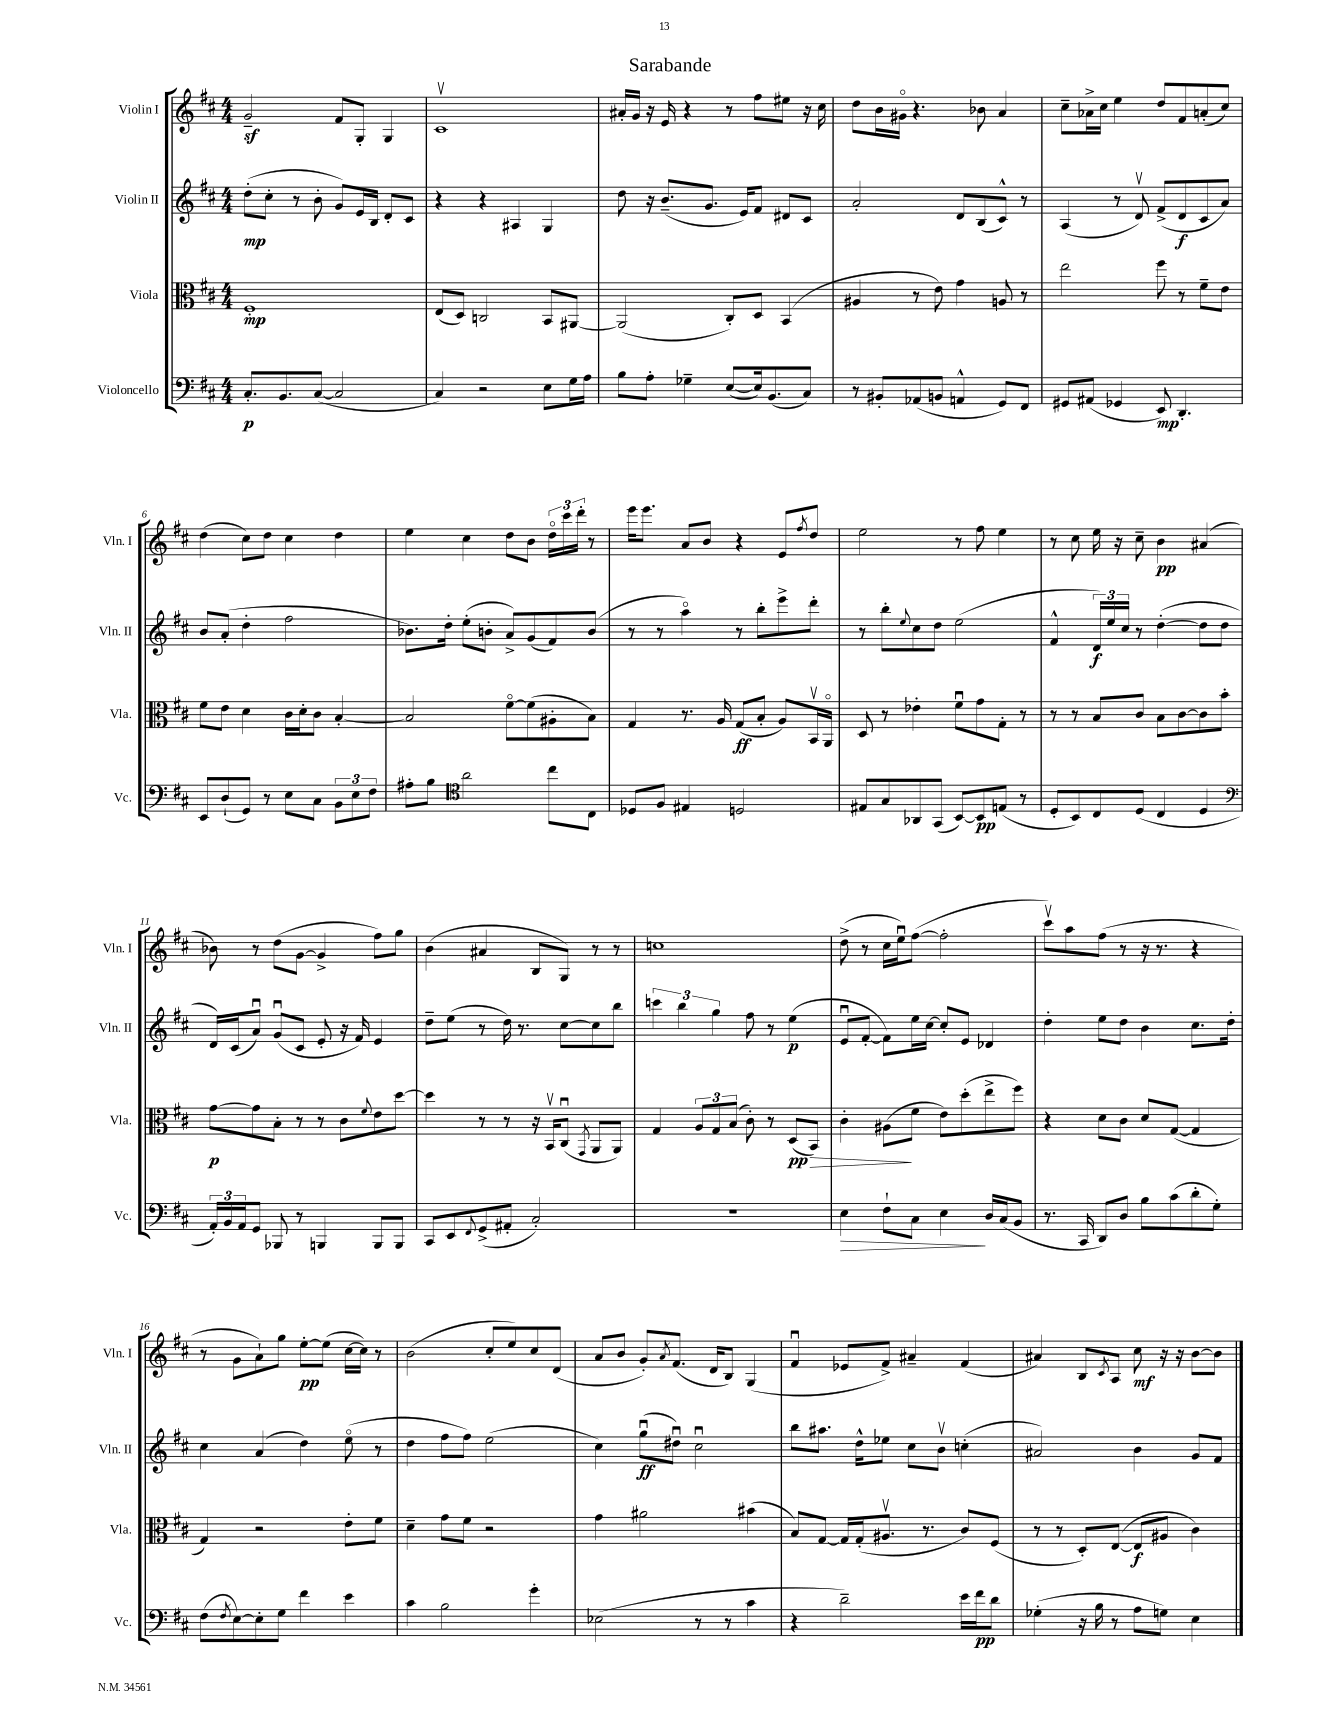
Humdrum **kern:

**kern	**dynam	**kern	**dynam	**kern	**dynam	**kern	**dynam
*part4	*part4	*part3	*part3	*part2	*part2	*part1	*part1
*staff4	*staff4	*staff3	*staff3	*staff2	*staff2	*staff1	*staff1
*I"Violoncello	*	*I"Viola	*	*I"Violin II	*	*I"Violin I	*
*I'Vc.	*	*I'Vla.	*	*I'Vln. II	*	*I'Vln. I	*
*clefF4	*	*clefC3	*	*clefG2	*	*clefG2	*
*k[f#c#]	*	*k[f#c#]	*	*k[f#c#]	*	*k[f#c#]	*
*M4/4	*	*M4/4	*	*M4/4	*	*M4/4	*
=1	=1	=1	=1	=1	=1	=1	=1
8.C#'/L	p	1F#'	mp	(8dd'\L	mp	2gz~/	.
.	.	.	.	8cc#'\J	.	.	.
8.BB/	.	.	.	.	.	.	.
.	.	.	.	8r	.	.	.
([8C#/J	.	.	.	8b'\	.	.	.
2C#/]	.	.	.	8g/L)	.	8f#/L	.
.	.	.	.	16e/L	.	8G'/J	.
.	.	.	.	16B/JJ	.	.	.
.	.	.	.	8d'/L	.	4G/	.
.	.	.	.	8c#/J	.	.	.
=2	=2	=2	=2	=2	=2	=2	=2
4C#/)	.	(8E/L	.	4r	.	1c#v	.
.	.	8D/J)	.	.	.	.	.
2r	.	2Cn/	.	4r	.	.	.
.	.	.	.	4A#X/	.	.	.
8E\L	.	8BB/L	.	4G/	.	.	.
16G\L	.	[8AA#X/J	.	.	.	.	.
16A\JJ	.	.	.	.	.	.	.
=3	=3	=3	=3	=3	=3	=3	=3
8B\L	.	(2AA#/]	.	8dd\	.	16a#X'/LL	.
.	.	.	.	.	.	16g/JJ	.
8A'\J	.	.	.	16r	.	16r	.
.	.	.	.	(8.b~/L	.	16e/	.
4G-X~\	.	.	.	.	.	4r	.
.	.	.	.	8.g/J	.	.	.
([8E/L	.	8C#'/L)	.	.	.	8r	.
.	.	.	.	16e/KL)	.	.	.
16E/k])	.	8D/J	.	8f#/J	.	8ff#\L	.
(8.BB/	.	.	.	.	.	.	.
.	.	(4BB/	.	8d#X/L	.	8ee#X\J	.
8C#/J)	.	.	.	8c#/J	.	16r	.
.	.	.	.	.	.	16cc#\	.
=4	=4	=4	=4	=4	=4	=4	=4
8r	.	4A#X/	.	2a'/	.	8dd\L	.
8BB#X'/L	.	.	.	.	.	16b\L	.
.	.	.	.	.	.	16g#X\JJ	.
(8AA-X/	.	8r	.	.	.	4.r	.
8BBn/J	.	8e\)	.	.	.	.	.
4AAn^^/	.	4g\	.	8d/L	.	.	.
.	.	.	.	(8B/	.	8b-X\	.
8GG/L)	.	8An/	.	8c#^^/J)	.	4a/	.
8FF#/J	.	8r	.	8r	.	.	.
=5	=5	=5	=5	=5	=5	=5	=5
8GG#X/L	.	2ee\	.	(4A/	.	8cc#~\L	.
(8AA#X/J	.	.	.	.	.	16a-X^\L	.
.	.	.	.	.	.	16cc#\JJ	.
4GG-X/	.	.	.	8r	.	4ee\	.
.	.	.	.	8dv/)	.	.	.
8EE/)	mp	8ff#\	.	(8f#^/L	.	8dd/L	.
4.DD'/	.	8r	.	8d/	f	8f#/	.
.	.	8f#~\L	.	8c#/	.	(8an'/	.
.	.	8e\J	.	8a/J)	.	8cc#/J)	.
!!LO:LB:g=z
=6	=6	=6	=6	=6	=6	=6	=6
8EE/L	.	8f#\L	.	8b/L	.	(4dd\	.
(8D`/	.	8e\J	.	(8a'/J	.	.	.
8GG/J)	.	4d\	.	4dd'\	.	8cc#\L)	.
8r	.	.	.	.	.	8dd\J	.
8E\L	.	16c#\LL	.	2ff#\	.	4cc#\	.
.	.	16d'\J	.	.	.	.	.
8C#\J	.	8c#\J	.	.	.	.	.
12BB\L	.	[4B'/	.	.	.	4dd\	.
12E\	.	.	.	.	.	.	.
12F#\J	.	.	.	.	.	.	.
=7	=7	=7	=7	=7	=7	=7	=7
8A#X'\L	.	2B/]	.	8.b-X\L)	.	4ee\	.
8B\J	.	.	.	.	.	.	.
.	.	.	.	16dd'\Jk	.	.	.
*clefC4	*	*	*	*	*	*	*
2a\	.	.	.	(8ee'\L	.	4cc#\	.
.	.	.	.	8bn'\J	.	.	.
.	.	[8f#\L	.	8a^/L)	.	8dd\L	.
.	.	(8f#\]	.	(8g/	.	8b\J	.
8cc#\L	.	8A#X'\	.	8f#/)	.	24dd\LL	.
.	.	.	.	.	.	24ccc#\	.
.	.	.	.	.	.	24ddd'\JJ	.
8C#\J	.	8B\J)	.	(8b/J	.	8r	.
=8	=8	=8	=8	=8	=8	=8	=8
8D-X/L	.	4G/	.	8r	.	16eee\KL	.
.	.	.	.	.	.	8.eee\J	.
8F#/J	.	.	.	8r	.	.	.
4E#X/	.	8.r	.	4aa\)	.	8a/L	.
.	.	.	.	.	.	8b/J	.
.	.	16A/	.	.	.	.	.
2Dn/	.	(8G/L	ff	8r	.	4r	.
.	.	8B'/J	.	8bb'\L	.	.	.
.	.	8A/L)	.	8eee^\	.	8e/L	.
.	.	.	.	.	.	8qff#/	.
.	.	16BBv/L	.	8ddd'\J	.	8dd/J	.
.	.	16AA/JJ	.	.	.	.	.
=9	=9	=9	=9	=9	=9	=9	=9
8E#X/L	.	8D/	.	8r	.	2ee\	.
8G/	.	8r	.	8bb'\L	.	.	.
.	.	.	.	8qqee/	.	.	.
8AA-X/	.	4e-X'\	.	8cc#\	.	.	.
(8GG/J	.	.	.	8dd\J	.	.	.
[8BB/L)	.	8f#u\L	.	(2ee\	.	8r	.
8BB/]	pp	8g\	.	.	.	8ff#\	.
(8En/J	.	8G'\J	.	.	.	4ee\	.
8r	.	8r	.	.	.	.	.
=10	=10	=10	=10	=10	=10	=10	=10
8D'/L	.	8r	.	4f#^^/	.	8r	.
8BB/)	.	8r	.	.	.	8cc#\	.
8C#/	.	8B/L	.	24d/LL)	f	16ee\	.
.	.	.	.	24ee/	.	.	.
.	.	.	.	.	.	16r	.
.	.	.	.	24cc#/JJ	.	.	.
(8D/J	.	8c#/J	.	8r	.	8cc#~\	.
4C#/	.	8B\L	.	([4dd'\	.	4b\	pp
.	.	[8c#\	.	.	.	.	.
4D/	.	8c#\]	.	8dd\L]	.	(4a#X/	.
.	.	8b'\J	.	8dd\J	.	.	.
!!LO:LB:g=z
=11	=11	=11	=11	=11	=11	=11	=11
*clefF4	*	*	*	*	*	*	*
24AA'/LL)	.	[8g\L	p	16d/LL)	.	8b-X\)	.
24BB/	.	.	.	.	.	.	.
.	.	.	.	(16c#/J	.	.	.
24AA/J	.	.	.	.	.	.	.
8GG/J	.	8g\]	.	8au/J)	.	8r	.
8BBB-X/	.	8B'\J	.	(8gu/L	.	(8dd\L	.
8r	.	8r	.	8c#/J	.	[8g\J	.
4BBBn/	.	8r	.	8e'/	.	4g^/]	.
.	.	8c#\L	.	16r	.	.	.
.	.	.	.	16f#/)	.	.	.
.	.	8qqf#/	.	.	.	.	.
8BBB/L	.	8e\	.	4e/	.	8ff#\L)	.
8BBB/J	.	[8dd\J	.	.	.	8gg\J	.
=12	=12	=12	=12	=12	=12	=12	=12
8CC#/L	.	4dd\]	.	8dd~\L	.	(4b\	.
8EE/	.	.	.	(8ee\J	.	.	.
8qqFF#/	.	.	.	.	.	.	.
(8GG^/	.	8r	.	8r	.	4a#X/	.
8AA#X'/J	.	8r	.	16dd\)	.	.	.
.	.	.	.	8.r	.	.	.
2C#'/)	.	16r	.	.	.	8B/L	.
.	.	16BBv/KL	.	.	.	.	.
.	.	(8C#u/J	.	[8cc#\L	.	8G/J)	.
.	.	8qGG/	.	.	.	.	.
.	.	8AA/L	.	8cc#\]	.	8r	.
.	.	8AA/J)	.	8bb\J	.	8r	.
=13	=13	=13	=13	=13	=13	=13	=13
1r	.	4G/	.	6cccn\	.	1ccn	.
.	.	.	.	6bb\	.	.	.
.	.	12A/L	.	.	.	.	.
.	.	12G/	.	6gg\	.	.	.
.	.	(12B/J	.	.	.	.	.
.	.	8c#'\)	.	8ff#\	.	.	.
.	.	8r	.	8r	.	.	.
.	.	(8D/L	pp	(4ee\	p	.	.
!	!	!	!LO:HP:b	!	!	!	!
.	.	8BB/J)	>	.	.	.	.
=14	=14	=14	=14	=14	=14	=14	=14
!	!LO:HP:b	!	!	!	!	!	!
4E\	>	4c#'\	.	8eu/L	.	(8dd^\	.
.	.	.	.	[8f#'/J	.	8r	.
8F#`\L	.	(8A#X\L	.	8f#\L])	.	16cc#\LL	.
.	.	.	.	.	.	16eeu\J)	.
8C#\J	.	8f#\J	]	16ee\L	.	([8ff#\J	.
.	.	.	.	[16cc#\JJ	.	.	.
4E\	.	8e\L)	.	8cc#'/L]	.	2ff#'\]	.
.	.	(8dd'\	.	8e/J	.	.	.
16D/LL	]	8ee^\	.	4d-X/	.	.	.
(16C#/J	.	.	.	.	.	.	.
8BB/J	.	8ff#\J)	.	.	.	.	.
=15	=15	=15	=15	=15	=15	=15	=15
8.r	.	4r	.	4dd'\	.	8ccc#v\L)	.
.	.	.	.	.	.	8aa\	.
16CC#/	.	.	.	.	.	.	.
8DD/L)	.	8d\L	.	8ee\L	.	(8ff#\J	.
8D/J	.	8c#\J	.	8dd\J	.	8r	.
8B\L	.	8d/L	.	4b\	.	16r	.
.	.	.	.	.	.	8.r	.
(8c#\	.	([8G/J	.	.	.	.	.
8d'\	.	4G/]	.	8.cc#\L	.	4r	.
8G'\J)	.	.	.	.	.	.	.
.	.	.	.	16dd'\Jk	.	.	.
!!LO:LB:g=z
=16	=16	=16	=16	=16	=16	=16	=16
(8F#\L	.	4G/)	.	4cc#\	.	8r	.
8qF#/	.	.	.	.	.	.	.
[8E\)	.	.	.	.	.	8g\L	.
8E'\]	.	2r	.	(4a/	.	8a`\)	.
8G\J	.	.	.	.	.	8gg\J	.
4f#\	.	.	.	4dd\)	.	[8ee'\L	pp
.	.	.	.	.	.	(8ee\J]	.
4e\	.	8e'\L	.	(8ee\	.	[16cc#\LL	.
.	.	.	.	.	.	16cc#\JJ])	.
.	.	8f#\J	.	8r	.	8r	.
=17	=17	=17	=17	=17	=17	=17	=17
4c#\	.	4d~\	.	4dd\	.	(2b\	.
2B\	.	8g\L	.	8ff#\L	.	.	.
.	.	8f#\J	.	8ff#\J)	.	.	.
.	.	2r	.	(2ee\	.	8cc#'/L	.
.	.	.	.	.	.	8ee/)	.
4g'\	.	.	.	.	.	8cc#/	.
.	.	.	.	.	.	(8d/J	.
=18	=18	=18	=18	=18	=18	=18	=18
(2E-X\	.	4g\	.	4cc#\)	.	8a/L	.
.	.	.	.	.	.	8b/J	.
.	.	2a#X\	.	(8ggu\L	ff	8g'/L)	.
.	.	.	.	.	.	8qa/	.
.	.	.	.	8dd#Xu\J)	.	(8.f#/J	.
8r	.	.	.	2cc#u\	.	.	.
.	.	.	.	.	.	16d/KL	.
8r	.	.	.	.	.	8B/J)	.
4c#\	.	(4b#X\	.	.	.	(4G/	.
=19	=19	=19	=19	=19	=19	=19	=19
4r	.	8B/L)	.	8bb\L	.	4f#u/	.
.	.	[8G/J	.	8.aa#X\J	.	.	.
2d~\)	.	16G/LL]	.	.	.	8e-X/L	.
.	.	(16G'/J	.	16dd^^\KL	.	.	.
.	.	8.A#Xv/J	.	8ee-X\J	.	8f#^/J)	.
.	.	.	.	8cc#\L	.	4a#X~/	.
.	.	8.r	.	.	.	.	.
.	.	.	.	8bv\J	.	.	.
16e\LL	.	8c#/L)	.	(4ccn'\	.	(4f#/	.
16f#\J	pp	.	.	.	.	.	.
8d\J	.	(8F#/J	.	.	.	.	.
=20	=20	=20	=20	=20	=20	=20	=20
(4G-X'\	.	8r	.	2a#X/)	.	4a#X/)	.
.	.	8r	.	.	.	.	.
16r	.	8D'/L)	.	.	.	8B/L	.
16B\	.	.	.	.	.	.	.
.	.	.	.	.	.	8qc#/	.
8r	.	([8E/J	.	.	.	8A/J	.
8A\L	.	8E/L]	f	4b\	.	8cc#\	mf
8Gn\J)	.	8A#X/J	.	.	.	16r	.
.	.	.	.	.	.	16r	.
4E\	.	4c#\)	.	8g/L	.	[8b\L	.
.	.	.	.	8f#/J	.	8b\J]	.
==	==	==	==	==	==	==	==
*-	*-	*-	*-	*-	*-	*-	*-
